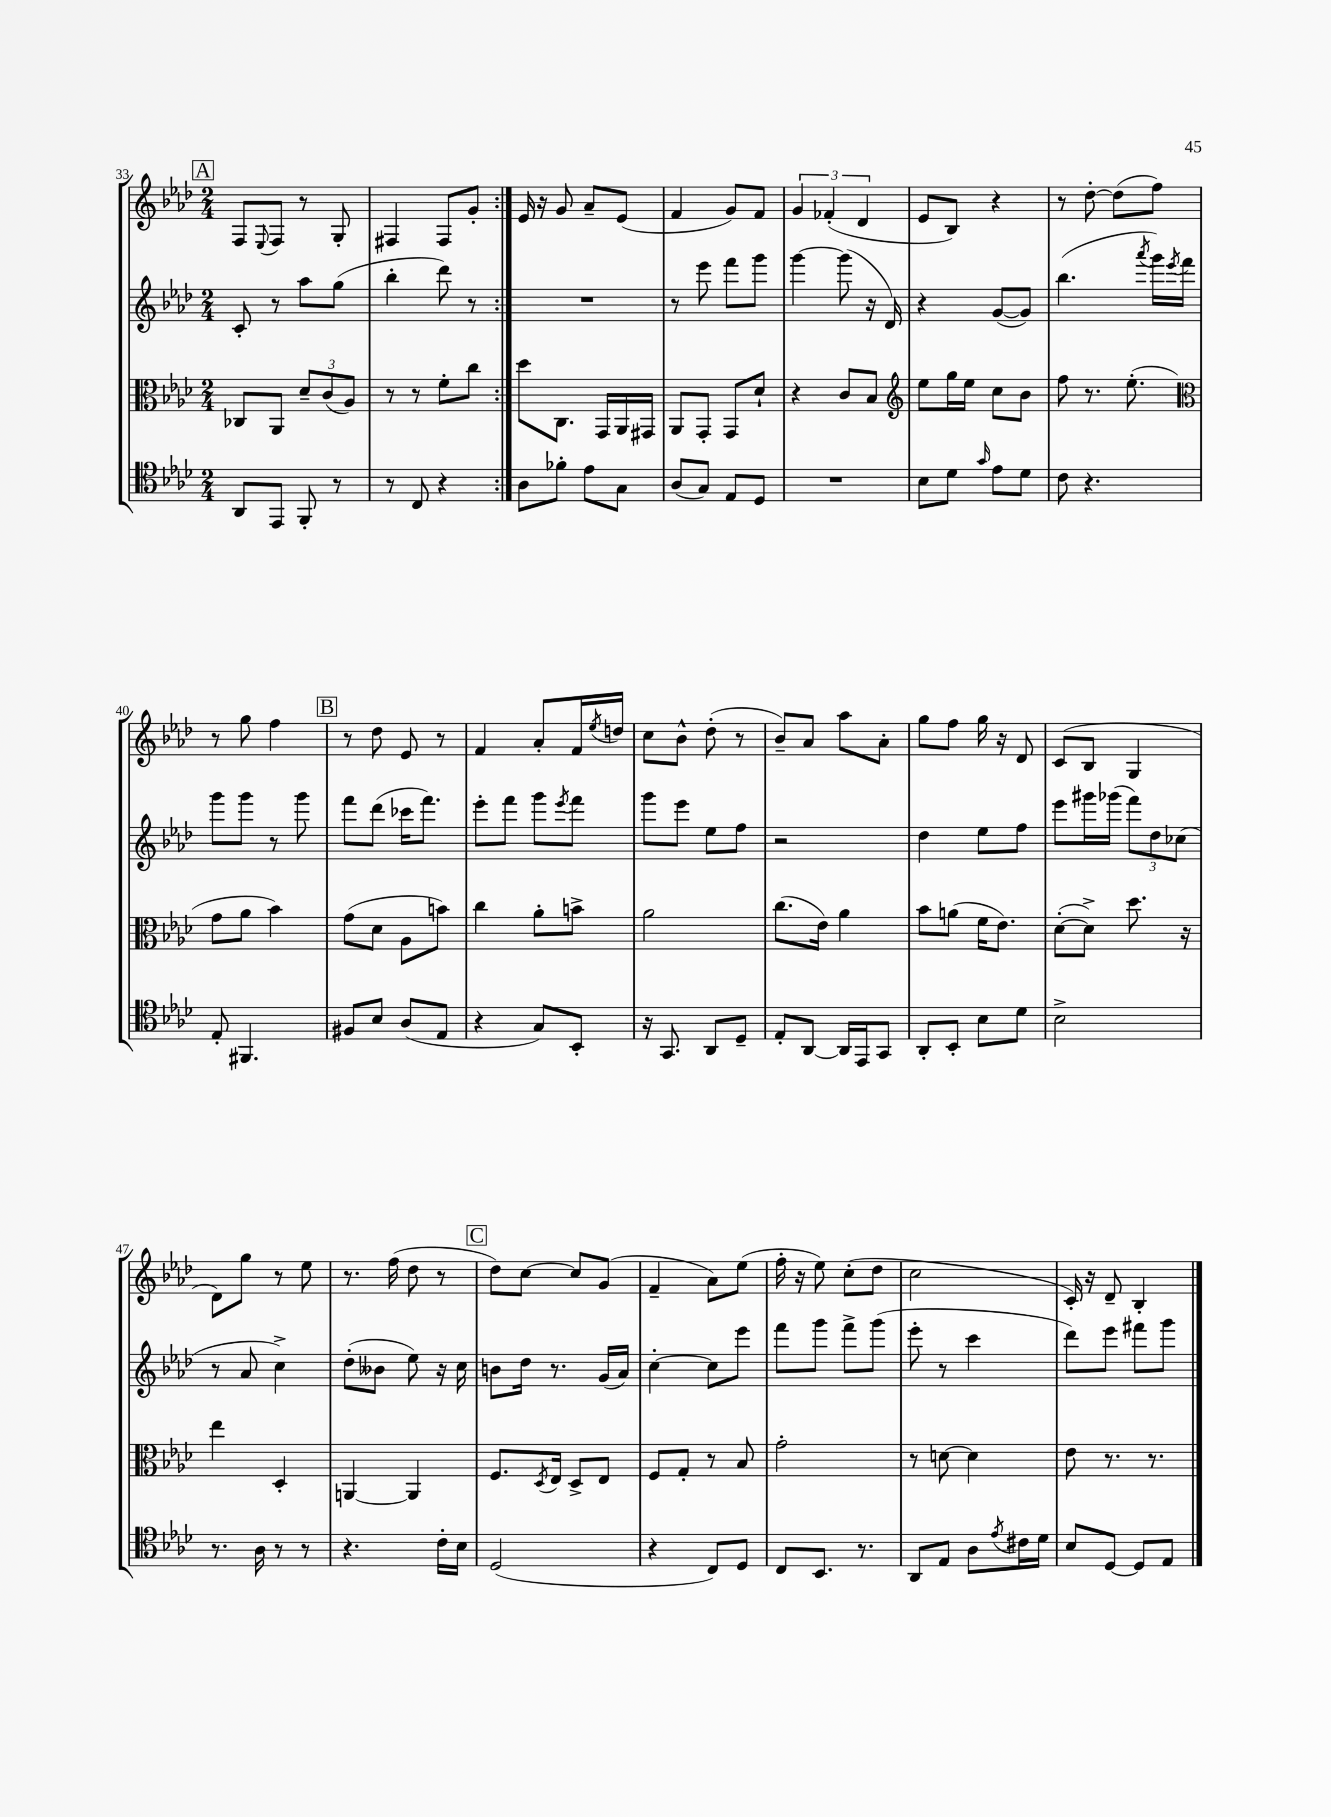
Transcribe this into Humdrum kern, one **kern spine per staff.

**kern	**kern	**kern	**kern
*staff4	*staff3	*staff2	*staff1
*clefC4	*clefC3	*clefG2	*clefG2
*k[b-e-a-d-]	*k[b-e-a-d-]	*k[b-e-a-d-]	*k[b-e-a-d-]
*M2/4	*M2/4	*M2/4	*M2/4
8AA-	8C-	8c'	8F
.	.	.	8qqE-
8EE-	8AA-	8r	8F
8FF'	12d-~	8aa-	8r
.	(12c	.	.
8r	.	(8gg	8G'
.	12A-)	.	.
=	=	=	=
8r	8r	4bb-'	4F#
8C	8r	.	.
4r	8f'	8ddd-)	8F#
.	8cc	8r	8g'
=:|!	=:|!	=:|!	=:|!
8A-	8dd-	2r	16e-
.	.	.	16r
8f-'	8.C	.	8g
8e-	.	.	8a-~
.	16GG	.	.
8G	16AA-	.	(8e-
.	16GG#	.	.
=	=	=	=
(8A-	8AA-	8r	4f
8G)	8GG'	8eee-	.
8E-	8GG	8fff	8g)
8D-	8d-`	8ggg	8f
=	=	=	=
2r	4r	[4ggg	6g
.	.	.	(6f-'
.	8c	(8ggg]	.
.	.	.	6d-
.	8B-	16r	.
.	.	16d-)	.
=	=	=	=
*	*clefG2	*	*
8B-	8ee-	4r	8e-
8d-	16gg	.	8B-)
.	16ee-	.	.
16qqg	.	.	.
8e-	8cc	([8g	4r
8d-	8b-	8g])	.
=	=	=	=
8c	8ff	(4.bb-	8r
4.r	8.r	.	[8dd-'
.	.	.	(8dd-]
.	(8.ee-'	.	.
.	.	8qaaa-	.
.	.	16ggg)	8ff)
.	.	8qeee-	.
.	.	16fff	.
=	=	=	=
*	*clefC3	*	*
8E-'	8g	8ggg	8r
4.FF#	8a-	8ggg	8gg
.	4b-)	8r	4ff
.	.	8ggg	.
=	=	=	=
8F#	(8g	8fff	8r
8B-	8d-	(8ddd-	8dd-
(8A-	8A-	16ccc-	8e-
.	.	8.fff)	.
8E-	8b)	.	8r
=	=	=	=
4r	4cc	8eee-'	4f
.	.	8fff	.
8G)	8a-'	8ggg	8a-'
.	.	8qeee-	.
8BB-'	8b^	8fff	16f
.	.	.	8qee-
.	.	.	16dd
=	=	=	=
16r	2a-	8ggg	8cc
8.GG	.	.	.
.	.	8eee-	8b-^^
8AA-	.	8ee-	(8dd-'
8D-~	.	8ff	8r
=	=	=	=
8E-'	(8.cc	2r	8b-~)
[8AA-	.	.	8a-
.	16e-)	.	.
16AA-]	4a-	.	8aa-
16EE-	.	.	.
8GG	.	.	8a-'
=	=	=	=
8AA-'	8b-	4dd-	8gg
8BB-'	(8a	.	8ff
8B-	16f	8ee-	16gg
.	8.e-)	.	16r
8d-	.	8ff	8d-
=	=	=	=
2B-^	([8d-'	8eee-	(8c
.	8d-^])	16ggg#	8B-
.	.	(16ggg-	.
.	8.dd-	12fff)	4G
.	.	12dd-	.
.	.	(12cc-	.
.	16r	.	.
=	=	=	=
8.r	4ee-	8r	8d-)
.	.	8a-	8gg
16A-	.	.	.
8r	4D-'	4cc^)	8r
8r	.	.	8ee-
=	=	=	=
4.r	[4AA	(8dd-'	8.r
.	.	8b--	.
.	.	.	(16ff
.	4AA]	8ee-)	8dd-
16c'	.	16r	8r
16B-	.	16cc	.
=	=	=	=
(2D-	8.F	8b	8dd-)
.	.	16dd-	[8cc
.	8qD-	.	.
.	16E-	8.r	.
.	8D-^	.	8cc]
.	8E-	(16g	(8g
.	.	16a-)	.
=	=	=	=
4r	8F	[4cc'	4f~
.	8G'	.	.
8C)	8r	8cc]	8a-)
8D-	8B-	8eee-	(8ee-
=	=	=	=
8C	2g'	8fff	16ff'
.	.	.	16r
8.BB-	.	8ggg	8ee-)
.	.	8fff^	(8cc'
8.r	.	.	.
.	.	(8ggg	8dd-
=	=	=	=
8AA-	8r	8eee-'	2cc
8E-	[8d	8r	.
8A-	4d]	4ccc	.
8qe-	.	.	.
16c#	.	.	.
16d-	.	.	.
=	=	=	=
8B-	8e-	8ddd-)	16c')
.	.	.	16r
[8D-	8.r	8eee-	8d-~
8D-]	.	8fff#	4B-'
.	8.r	.	.
8E-	.	8ggg	.
==	==	==	==
*-	*-	*-	*-
